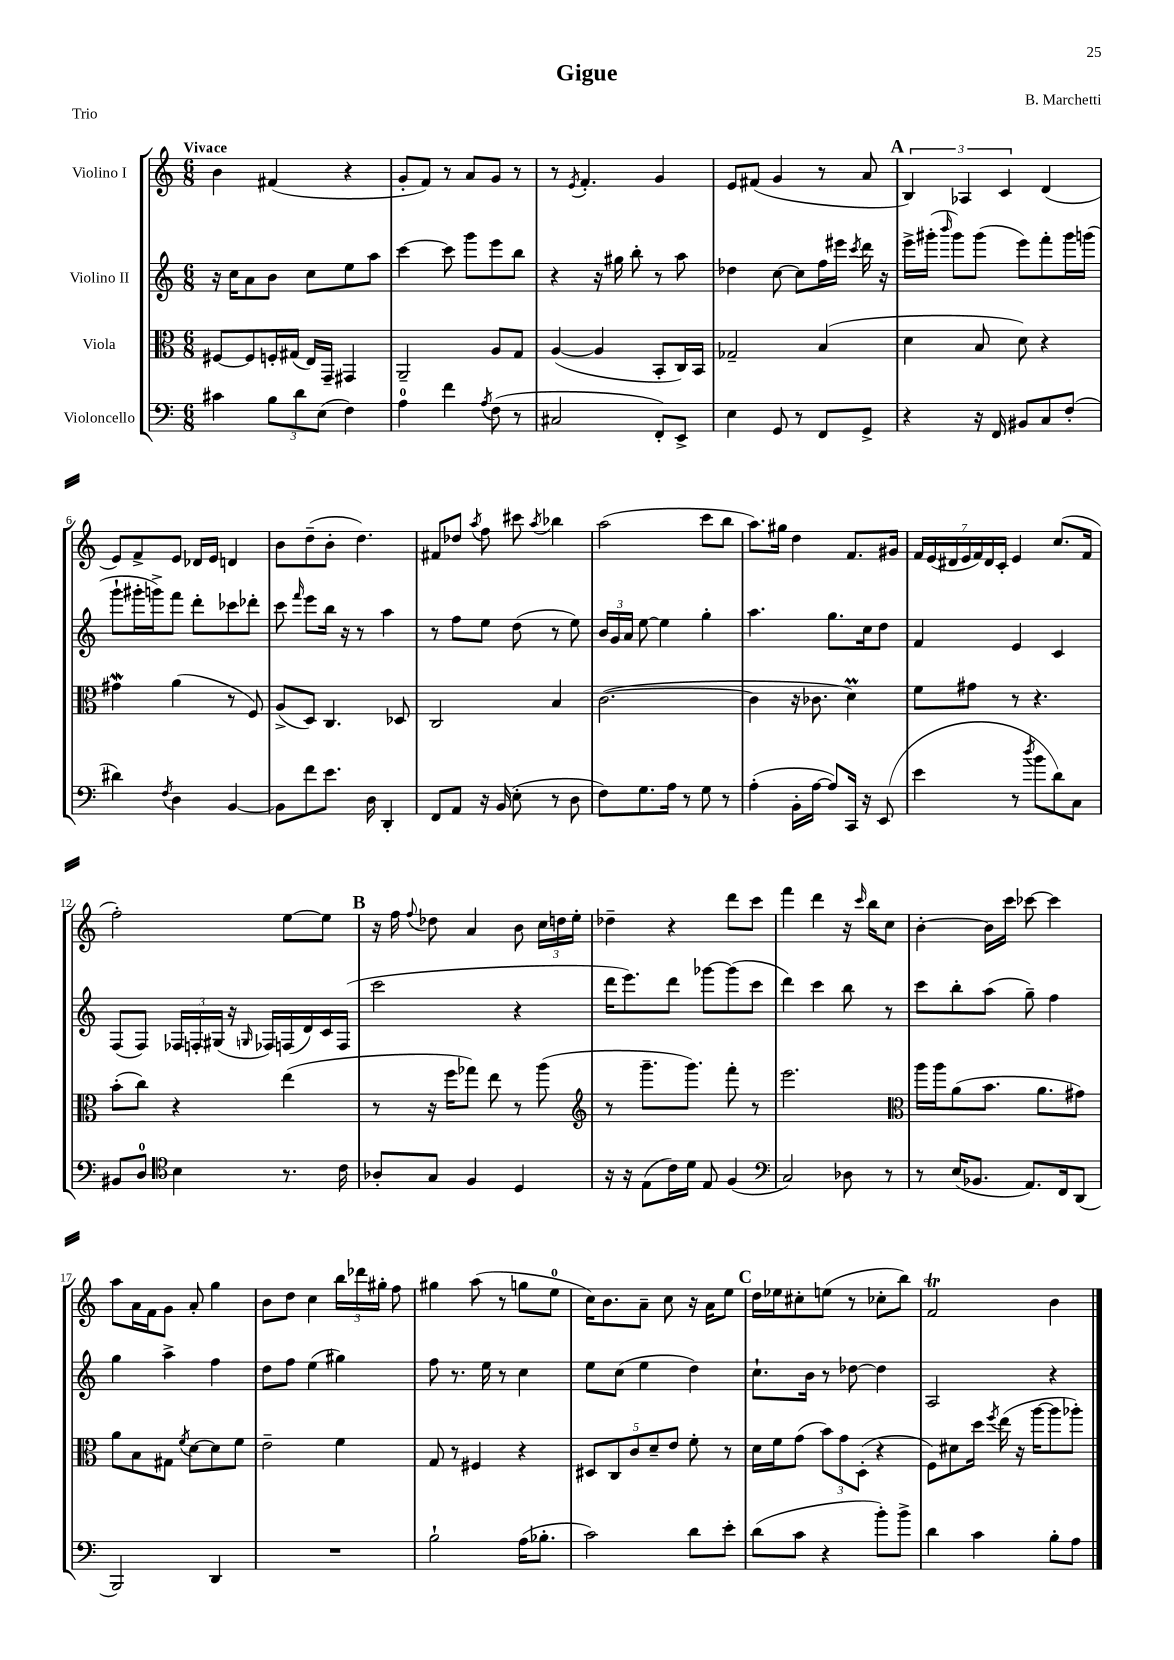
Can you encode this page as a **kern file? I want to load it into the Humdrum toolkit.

**kern	**kern	**kern	**kern
*staff4	*staff3	*staff2	*staff1
*clefF4	*clefC3	*clefG2	*clefG2
*k[]	*k[]	*k[]	*k[]
*M6/8	*M6/8	*M6/8	*M6/8
4c#	[8F#	16r	4b
.	.	16cc	.
.	8F#]	8a	.
12B	16F'	8b	(4f#
.	(16G#	.	.
12d	.	.	.
.	16E)	8cc	.
(12E	.	.	.
.	16GG~	.	.
4F)	4GG#	8ee	4r
.	.	8aa	.
=	=	=	=
4A	2AA~	[4ccc	8g'
.	.	.	8f)
4f	.	8ccc]	8r
.	.	8ggg	8a
8qA	.	.	.
(8F	8A	8eee	8g
8r	8G	8bb	8r
=	=	=	=
2C#	([4A	4r	8r
.	.	.	8qe
.	.	.	4.f'
.	4A]	16r	.
.	.	16gg#	.
.	.	8bb'	.
8FF')	8BB'	8r	4g
8EE^	16C)	8aa	.
.	16BB	.	.
=	=	=	=
4E	2G-~	4dd-	8e
.	.	.	(8f#
8GG	.	[8cc	4g
8r	.	8cc]	.
8FF	(4B	16ff	8r
.	.	16eee#	.
.	.	8qccc	.
8GG^	.	16ddd	8a
.	.	16r	.
=	=	=	=
4r	4d	16eee^	6B)
.	.	(16ggg#'	.
.	.	16qqbbb	.
.	.	8ggg#)	.
.	.	.	6A-
16r	8B	(8ggg#	.
16FF	.	.	.
.	.	.	6c
8BB#	8d)	8eee)	.
8C	4r	8fff'	(4d
(8F'	.	16ggg#	.
.	.	(16ggg	.
=	=	=	=
4d#)	4g#	8ggg`	8e)
.	.	16ggg#'	8f^
.	.	16ggg^)	.
8qF	.	.	.
4D	(4a	8fff	8e
.	.	8ddd'	16d-
.	.	.	16e
[4BB	8r	8ccc-	4d
.	8F)	8ddd-'	.
=	=	=	=
8BB]	(8A^	8ccc	8b
.	.	16qqfff	.
8f	8D)	8eee	(8dd~
8.e	4.C	16bb	8b'
.	.	16r	.
.	.	8r	4.dd)
16D	.	.	.
4DD'	.	4aa	.
.	8D-	.	.
=	=	=	=
8FF	2C	8r	8f#
8AA	.	8ff	8dd-
.	.	.	8qaa
16r	.	8ee	8ff
(16BB	.	.	.
8E'	.	(8dd	8ccc#
.	.	.	8qaa
8r	4B	8r	4bb-
8D	.	8ee)	.
=	=	=	=
8F)	([2.c	24b	(2aa
.	.	24g	.
.	.	24a	.
8.G	.	[8ee	.
.	.	4ee]	.
16A	.	.	.
8r	.	.	.
8G	.	4gg'	8ccc
8r	.	.	8bb
=	=	=	=
(4A'	4c]	4.aa	8.aa)
.	.	.	16gg#
16BB'	16r	.	4dd
[16A	8.c-	.	.
8A])	.	8.gg	.
16CC	4d)	.	8.f
16r	.	16cc	.
(8EE	.	8dd	.
.	.	.	16g#
=	=	=	=
4e	8f	4f	28f
.	.	.	(28e
.	.	.	28d#
.	.	.	28e
.	8g#	.	.
.	.	.	28f)
.	.	.	28d#
.	.	.	28c'
8r	8r	4e	4e
8qdd	.	.	.
8b	4.r	.	.
8d)	.	4c	(8.cc
8C	.	.	.
.	.	.	16f
=	=	=	=
8BB#	(8b'	(8F	2ff')
8D	8cc)	8F)	.
*clefC4	*	*	*
4B	4r	24F-	.
.	.	24F'	.
.	.	(24G#	.
.	.	16r	.
.	.	16qqG	.
.	.	16F-)	.
8.r	(4ee	(16F	[8ee
.	.	16d)	.
.	.	16c	8ee]
16c	.	(16F	.
=	=	=	=
8A-'	8r	2ccc	16r
.	.	.	16ff
.	.	.	8qqff
8G	16r	.	8dd-
.	16ff	.	.
4F	8gg-)	.	4a
.	8ee	.	.
4D	8r	4r	8b
.	(8aa	.	24cc
.	.	.	24dd
.	.	.	24ee'
=	=	=	=
*	*clefG2	*	*
16r	8r	16ddd	4dd-~
16r	.	8.eee)	.
(8E	8.ggg~	.	.
16c)	.	8ddd	4r
16d	8.ggg)	.	.
8E	.	[8ggg-	.
(4F	8fff'	(8ggg-]	8ddd
.	8r	8ccc	8ccc
=	=	=	=
*clefF4	*	*	*
2C)	2.eee	4ddd)	4fff
.	.	4ccc	4ddd
8D-	.	8bb	16r
.	.	.	16qqccc
.	.	.	16bb
8r	.	8r	8cc
=	=	=	=
*	*clefC3	*	*
8r	16aa	8ccc	[4b'
.	16aa	.	.
(16E	(8a	8bb'	.
8.BB-	.	.	.
.	8.b	(8aa	16b]
.	.	.	16ccc
8.AA)	.	8gg~)	[8ccc-
.	8.a	.	.
.	.	4ff	4ccc-]
16FF	.	.	.
(8DD	8g#)	.	.
=	=	=	=
2BBB)	8a	4gg	8aa
.	8B	.	16a
.	.	.	16f
.	8G#	4aa^	8g
.	8qf	.	.
.	[8d	.	8a'
4DD	8d]	4ff	4gg
.	8f	.	.
=	=	=	=
2.r	2e~	8dd	8b
.	.	8ff	8dd
.	.	(4ee	4cc
.	4f	4gg#)	24bb
.	.	.	24ddd-
.	.	.	24gg#'
.	.	.	8ff
=	=	=	=
2B`	8G	8ff	4gg#
.	8r	8.r	.
.	4F#	.	(8aa
.	.	16ee	.
.	.	8r	8r
(16A	4r	4cc	8gg
8.B-'	.	.	.
.	.	.	8ee
=	=	=	=
2c)	10D#	8ee	16cc)
.	.	.	8.b
.	10C	.	.
.	.	(8cc	.
.	10c	.	.
.	.	4ee	8a~
.	10d~	.	.
.	.	.	8cc
.	10e	.	.
8d	8f'	4dd)	16r
.	.	.	16a
8e'	8r	.	8ee
=	=	=	=
(8d	16d	8.cc`	16dd
.	16f	.	16ee-
8c	(8g	.	8cc#'
.	.	16b	.
4r	12b)	8r	(8ee
.	12g	.	.
.	.	[8dd-	8r
.	(12D'	.	.
8b')	4r	4dd-]	8cc-'
8b^	.	.	8bb)
=	=	=	=
4d	8F)	2A	2f
.	8d#	.	.
4c	16dd	.	.
.	8qff	.	.
.	(16ee	.	.
.	16r	.	.
.	[16aa	.	.
8B'	8aa]	4r	4b
8A	8aa-')	.	.
==	==	==	==
*-	*-	*-	*-
